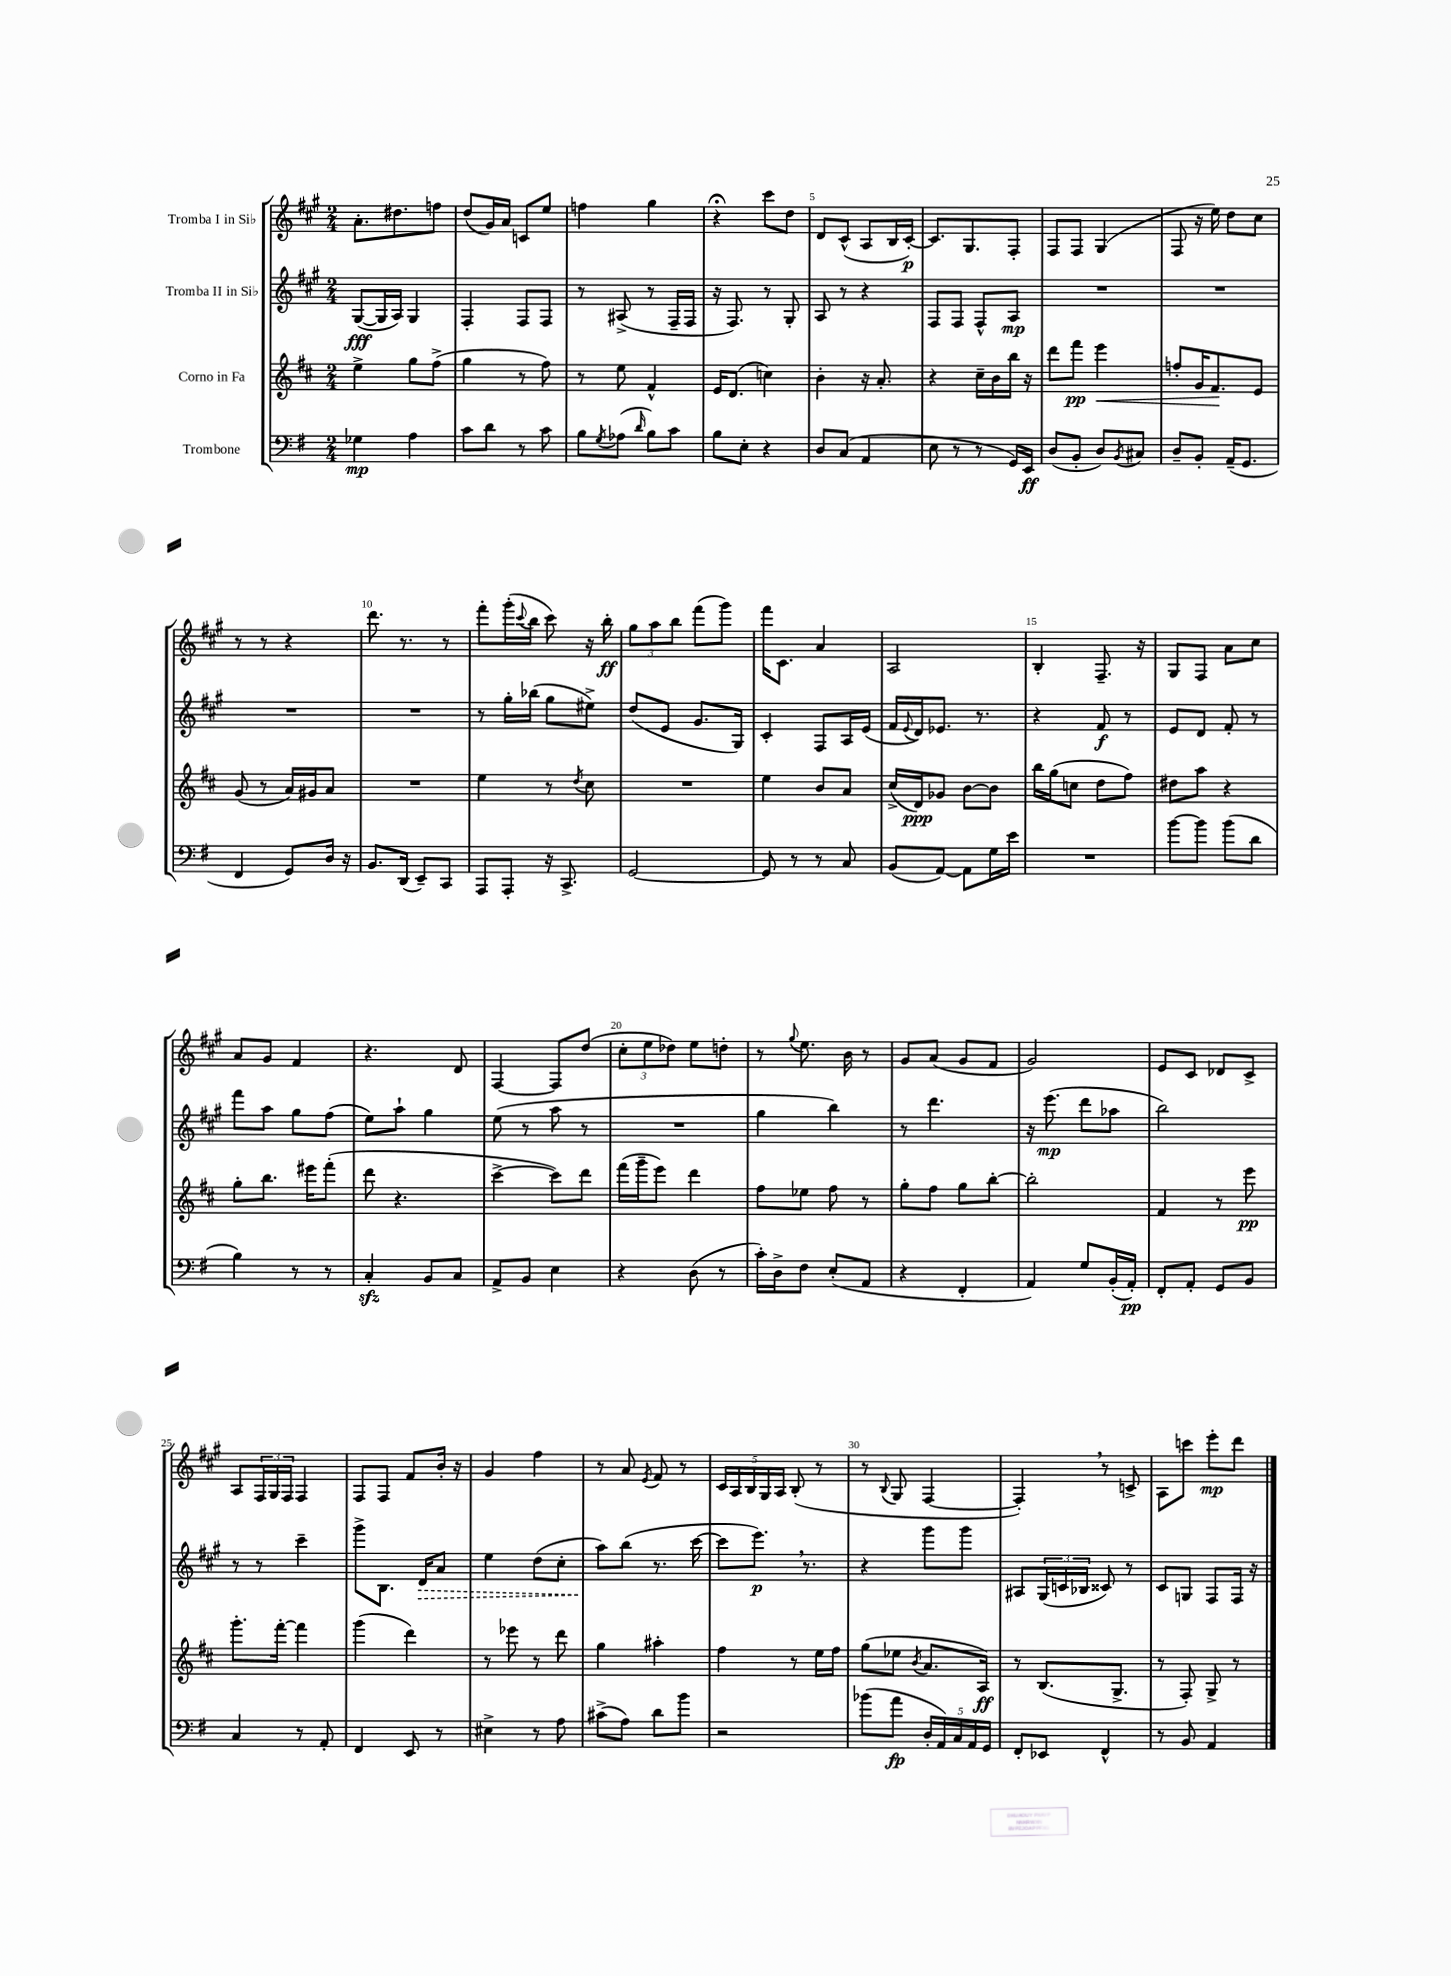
<<
\new StaffGroup <<
\new Staff = "s0" \with { instrumentName = "Tromba I in Sib" } {
    \clef treble \key a \major \numericTimeSignature \time 2/4
    a'8.-. dis''8. f''8 |
    d''8( gis'16) a'16 c'8 e''8 |
    f''4 gis''4 |
    r4\fermata cis'''8 d''8 |
    d'8 cis'8-^( a8 b16 cis'16~-.\p) |
    cis'8. gis8. fis8-. |
    fis8 fis8 gis4( |
    fis8 r16 e''16) d''8 cis''8 |
    r8 r8 r4 |
    d'''8. r8. r8 |
    fis'''8-. gis'''16-.( \appoggiatura { cis'''8 } b''16 cis'''8) r16 b''16-.\ff |
    \tuplet 3/2 { gis''8 a''8 b''8 } fis'''8( gis'''8) |
    fis'''16 cis'8. a'4 |
    a2 |
    b4-. fis8.-- r16 |
    gis8 fis8 a'8 cis''8 |
    a'8 gis'8 fis'4 |
    r4. d'8 |
    fis4~ fis8 d''8( |
    \tuplet 3/2 { cis''8-. e''8 des''8) } e''8 d''8-. |
    r8 \appoggiatura { gis''8 } e''8. b'16 r8 |
    gis'8 a'8( gis'8 fis'8 |
    gis'2) |
    e'8 cis'8 des'8 cis'8-> |
    a8 \tuplet 3/2 { fis16 gis16 fis16 } fis4 |
    fis8 fis8 fis'8 b'16-. r16 |
    gis'4 fis''4 |
    r8 a'8 \acciaccatura { e'8 } fis'8 r8 |
    \tuplet 5/4 { cis'16 a16 b16 gis16 a16 } b8-.( r8 |
    r8 \appoggiatura { b8 } gis8 fis4~ |
    fis4-.) \breathe r8 c'8-> |
    a8 c'''8 e'''8-.\mp d'''8 \bar "|." |
}
\new Staff = "s1" \with { instrumentName = "Tromba II in Sib" } {
    \clef treble \key a \major \numericTimeSignature \time 2/4
    gis8~\fff( gis16 a16) gis4 |
    fis4-. fis8 fis8 |
    r8 ais8->( r8 fis16-- fis16 |
    r16 fis8.) r8 gis8-. |
    a8 r8 r4 |
    fis8 fis8 fis8-^ a8\mp |
    R2 |
    R2 |
    R2 |
    R2 |
    r8 gis''16-. bes''16( gis''8 eis''8->) |
    d''8( e'8 gis'8. gis16) |
    cis'4-. fis8 a16 e'16( |
    fis'16 \appoggiatura { e'8 } d'16) ees'8. r8. |
    r4 fis'8\f r8 |
    e'8 d'8 fis'8-. r8 |
    fis'''8 a''8 gis''8 fis''8( |
    e''8) a''8-! gis''4 |
    e''8( r8 a''8 r8 |
    R2 |
    gis''4 b''4) |
    r8 d'''4. |
    r16 e'''8.\mp( d'''8 aes''8 |
    b''2) |
    r8 r8 cis'''4-- |
    gis'''8-> b8. \once \override Hairpin.style = #'dashed-line d'16\> a'8 |
    e''4 d''8( cis''8-. |
    a''8\!) b''8( r8. cis'''16~ |
    cis'''8 e'''8.\p) \breathe r8. |
    r4 gis'''8 gis'''8 |
    ais8 \tuplet 3/2 { gis16( c'16 bes16 } cisis'8) r8 |
    cis'8 g8 fis8 fis16 r16 \bar "|." |
}
\new Staff = "s2" \with { instrumentName = "Corno in Fa" } {
    \clef treble \key d \major \numericTimeSignature \time 2/4
    e''4-> g''8 fis''8->( |
    g''4 r8 fis''8) |
    r8 e''8 fis'4-^ |
    e'16 d'8.( c''4) |
    b'4-. r16 a'8.-. |
    r4 cis''16-- b'16 b''16 r16 |
    d'''8 fis'''8\pp e'''4\< |
    f''8-. g'16 fis'8.\! e'8 |
    g'8( r8 a'16) gis'16 a'8 |
    R2 |
    e''4 r8 \acciaccatura { d''8 } cis''8 |
    R2 |
    e''4 b'8 a'8 |
    cis''16->( d'16\ppp) ges'8 b'8~ b'8 |
    b''16 g''16( c''8 d''8 fis''8) |
    dis''8 a''8 r4 |
    g''8-. b''8. eis'''16 fis'''8-.( |
    d'''8 r4. |
    cis'''4~-> cis'''8) d'''8 |
    fis'''16( g'''16-- e'''8) d'''4 |
    fis''8 ees''8 fis''8 r8 |
    g''8-. fis''8 g''8 b''8~-. |
    b''2-. |
    fis'4 r8 e'''8\pp |
    g'''8.-. fis'''16~-. fis'''4 |
    g'''4( d'''4) |
    r8 ees'''8 r8 d'''8 |
    g''4 ais''4-. |
    fis''4 r8 e''16 fis''16 |
    g''8( ees''8 \acciaccatura { b'8 } a'8. a16\ff) |
    r8 b8.( g8.-> |
    r8 fis8-.) g8-> r8 \bar "|." |
}
\new Staff = "s3" \with { instrumentName = "Trombone" } {
    \clef bass \key g \major \numericTimeSignature \time 2/4
    ges4\mp a4 |
    c'8 d'8 r8 c'8 |
    b8 \acciaccatura { g8 } aes8( \grace { d'16 } b8) c'8 |
    b8 e8-. r4 |
    d8 c8( a,4 |
    e8 r8 r8 g,16) e,16\ff |
    d8( b,8-. d8) \acciaccatura { b,8 } cis8 |
    d8-- b,8-. a,16--( g,8. |
    fis,4 g,8) d16 r16 |
    b,8. d,16( e,8--) c,8 |
    a,,8 a,,8-. r16 c,8.-> |
    g,2~ |
    g,8 r8 r8 c8 |
    b,8( a,8~) a,8 g16 e'16 |
    R2 |
    b'8~ b'8 b'8( d'8 |
    b4) r8 r8 |
    c4-.\sfz b,8 c8 |
    a,8-> b,8 e4 |
    r4 d8( r8 |
    c'16-.) d16-> fis8 e8-.( a,8 |
    r4 fis,4-. |
    a,4) g8 b,16-.( a,16-.\pp) |
    fis,8-. a,8-. g,8 b,8 |
    c4 r8 a,8-. |
    fis,4 e,8 r8 |
    eis4-> r8 a8 |
    cis'8->( a8) d'8 b'8 |
    r2 |
    bes'8( a'8\fp \tuplet 5/4 { d16-. a,16) c16 a,16 g,16 } |
    fis,8-. ees,8 fis,4-^ |
    r8 b,8 a,4 \bar "|." |
}
>>
>>
\layout { \context { \Score \override BarNumber.break-visibility = ##(#f #t #t) barNumberVisibility = #(every-nth-bar-number-visible 5) } }
